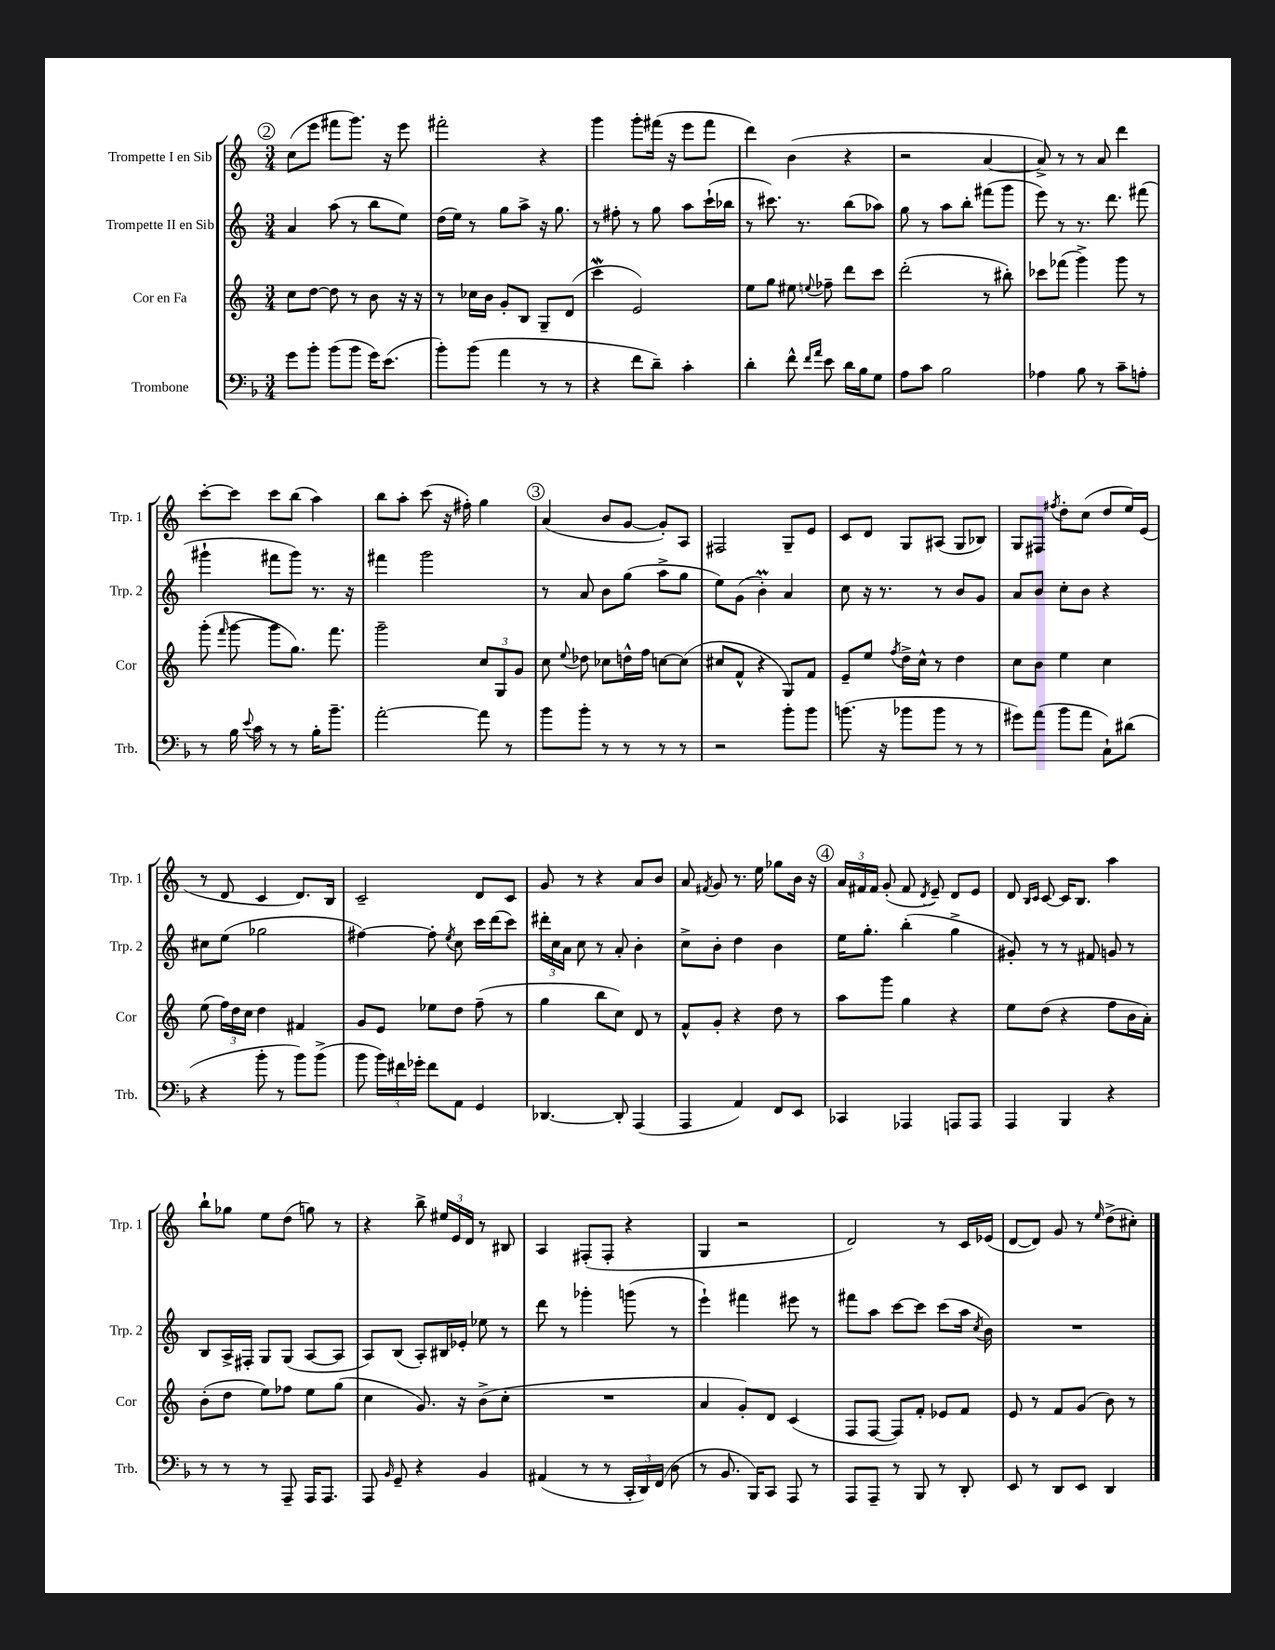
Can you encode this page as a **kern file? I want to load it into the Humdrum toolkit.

**kern	**kern	**kern	**kern
*part4	*part3	*part2	*part1
*staff4	*staff3	*staff2	*staff1
*I"Trombone	*I"Cor en Fa	*I"Trompette II en Sib	*I"Trompette I en Sib
*I'Trb.	*I'Cor	*I'Trp. 2	*I'Trp. 1
*clefF4	*clefG2	*clefG2	*clefG2
*k[b-]	*k[]	*k[]	*k[]
*M3/4	*M3/4	*M3/4	*M3/4
!!LO:REH:place=s1:t=2
=56	=56	=56	=56
8g\L	8cc\L	4a/	(8cc\L
8b-'\J	[8dd\J	.	8eee\J
(8b-\L	8dd\]	(8aa\	8fff#X\L
8b-\J	8r	8r	8.ggg\J)
16g\KL)	8b\	8bb\L	.
(8.e\J	.	.	16r
.	16r	8ee\J)	8eee\
.	16r	.	.
=57	=57	=57	=57
8b-'\L)	8r	(16dd\LL	2fff#X'\
.	.	16ee\JJ)	.
(8b-\J	16cc-X\LL	8r	.
.	16b\JJ	.	.
4a\	8g'/L	8gg\L	.
.	8B/J	8aa^\J	.
8r	8G~/L	16r	4r
.	.	8.gg\	.
8r	(8d/J	.	.
=58	=58	=58	=58
4r	4cccw\	8r	4ggg\
.	.	8ff#X'\	.
8f\L	2e/)	8r	8ggg'\L
8d~\J)	.	8gg\	(16fff#X\Jk
.	.	.	16r
4c'\	.	8aa\L	8eee\L
.	.	(16ccc`\L	8fff#\J
.	.	16bb-X\JJ	.
=59	=59	=59	=59
4d'\	8ee\L	8r	4ddd\)
.	8gg\J	8.ccc#X\)	.
8f^^\	8ee#X\	.	(4b\
.	.	8.r	.
16qqf/LL	.	.	.
16qqa/JJ	8qqeen/	.	.
8e\	8ff-X~\	.	.
16d\LL	8ddd\L	(8bb\L	4r
16B-\J	.	.	.
8G\J	8ccc\J	8aa-X\J)	.
=60	=60	=60	=60
8A\L	(2ddd'\	8gg\	2r
8c\J	.	8r	.
2B-\	.	8aa\L	.
.	.	8bb'\J	.
.	8r	(8fff#X\L	[4a/
.	8bb#X'\)	8ggg\J	.
=61	=61	=61	=61
4A-X\	8ccc-X\L	8eee\)	8a^/])
.	(8fff-X\J	8r	8r
8B-\	4ggg^\)	8.r	8r
8r	.	.	8a/
.	.	8.ddd\	.
8c~\L	8ggg\	.	4ddd\
8An'\J	8r	(8fff#X\	.
!!LO:LB:g=z
=62	=62	=62	=62
8r	(8ggg'\	4ggg#X`\	[8ccc'\L
.	16qqfff/	.	.
16B-\	[8ggg\	.	8ccc\J]
8qqe/	.	.	.
16c\	.	.	.
8r	8ggg\L]	8fff#X\L	8ccc\L
8r	8.gg\J)	8ggg#\J)	(8bb\J
16B-'\KL	.	8.r	4aa\)
8.b-~\J	8.fff\	.	.
.	.	16r	.
=63	=63	=63	=63
[2a'\	2ggg~\	4fff#X\	8bb\L
.	.	.	8aa'\J
.	.	2ggg\	(8ccc\
.	.	.	16r
.	.	.	16ff#X'\)
8a\]	12cc/L	.	4gg\
.	12G/	.	.
8r	.	.	.
.	12g/J	.	.
!!LO:REH:place=s1:t=3
=64	=64	=64	=64
8b-\L	8cc\	8r	(4a/
.	8qqee/	.	.
8b-'\J	8dd-X\	8a/	.
8r	8cc-X\L	8b\L	8b/L
8r	16ddn^^\L	(8gg\J	[8g/J
.	16ff\JJ	.	.
8r	[8ccn\L	8aa^\L	8g'/L])
8r	(8cc\J]	8gg\J	8A/J
=65	=65	=65	=65
2r	8cc#X/L	8ee\L)	2F#X/
.	8f^^/J	(8g\J	.
.	4r	4bm'\)	.
8b-'\L	8G/L)	4a/	8G~/L
8b-\J	8f/J	.	8e/J
=66	=66	=66	=66
(8.bn\	8e~/L	8cc\	8c/L
.	8ee/J	16r	8d/J
16r	.	8.r	.
.	8qff/	.	.
8b-X\L	16dd^\LL	.	8G/L
.	16cc^^\JJ	.	.
8b-\J	8r	8r	(8A#X/J
8r	4dd\	8b/L	8G/L
8r	.	8g/J	8B-X/J)
=67	=67	=67	=67
8g#X\L)	8cc\L	8a/L	8G/L
(8a\J	8b\J	8b/J	8F#X/J
.	.	.	8qff#X/
8b-\L	4ee\	8cc'\L	8dd'\L
8a\J	.	8b\J	(8cc\J
8C`\L)	4cc\	4r	8dd/L
(8d#X\J	.	.	16ee/L)
.	.	.	(16e/JJ
!!LO:LB:g=z
=68	=68	=68	=68
4r	(8ee\	8cc#X\L	8r
.	24ff\LL)	(8ee\J	8d/
.	24dd\	.	.
.	24cc\JJ	.	.
8b-'\	4dd\	2gg-X\	4c/
8r	.	.	.
8b-\L)	4f#X/	.	8.d/L)
(8b-^\J	.	.	.
.	.	.	16B/Jk
=69	=69	=69	=69
8b-\	8g/L	[4ff#X\)	2c~/
24b-\LL)	8e/J	.	.
24f#X\	.	.	.
24g-X'\JJ	.	.	.
8f#\L	8ee-X\L	8ff#'\]	.
.	.	8qee/	.
8AA\J	8dd\J	8cc\	.
4GG/	(8ff~\	16ccc\LL	8d/L
.	.	(16ddd\J	.
.	8r	8ccc\J)	8c/J
=70	=70	=70	=70
[4.DD-X/	4gg\	24ddd#X'\LL	8g/
.	.	24cc\	.
.	.	24a\JJ	.
.	.	8cc\	8r
.	8bb\L	8r	4r
8DD-'/]	8cc\J)	8a'/	.
(4AAA/	8d/	4b'\	8a/L
.	8r	.	8b/J
=71	=71	=71	=71
4AAA/	8f^^/L	8cc^\L	8a/
.	.	.	8qf#X/
.	8g'/J	8b'\J	8g/
4AA/)	4r	4dd\	8.r
.	.	.	16ee\
8FF/L	8dd\	4b\	8gg-X\L
8EE/J	8r	.	16b\Jk
.	.	.	16r
!!LO:REH:place=s1:t=4
=72	=72	=72	=72
4CC-X/	8aa\L	16ee\KL	24a/LL
.	.	.	24f#X/
.	.	8.gg'\J	.
.	.	.	24f#/JJ
.	8ggg\J	.	(8g'/
4AAA-X/	4gg\	(4bb'\	8f#/
.	.	.	8qd/
.	.	.	8e~/)
8AAAn/L	4r	4gg^\	8d/L
8AAA/J	.	.	8e/J
=73	=73	=73	=73
4AAA/	8ee\L	8g#X'/)	8d/
.	.	.	16qqB/LL
.	.	.	16qqc/JJ
.	(8dd\J	8r	[8c/
4BBB-/	4r	8r	16c/KL]
.	.	.	8.B/J
.	.	8f#X/	.
4r	8ff\L	8gn/	4aa\
.	16b\L	8r	.
.	16a'\JJ)	.	.
!!LO:LB:g=z
=74	=74	=74	=74
8r	(8b'\L	8B/L	8bb`\L
8r	8dd\J	16A^/L	8gg-X\J
.	.	16F#X'/JJ	.
8r	8ee\L)	8G/L	8ee\L
8AAA~/	8ff-X\J	(8G/J	(8dd\J
16AAA/KL	8ee\L	[8A/L	8ggn\)
8.AAA/J	.	.	.
.	(8gg\J	8A/J]	8r
=75	=75	=75	=75
8AAA/	4cc\	8A/L)	4r
16qqBB-/	.	.	.
8GG~/	.	(8B/J	.
4r	8.g/)	8A'/L)	8bb^\
.	.	16B#X/L	24ee#X/LL
.	.	.	24e/
.	16r	16e-X'/JJ	.
.	.	.	24d/JJ
4BB-/	(8b^\L	8ee-X\	8r
.	8cc'\J	8r	8B#X/
=76	=76	=76	=76
(4AA#X/	2.r	8ddd\	4A/
.	.	8r	.
8r	.	4ggg-X'\	(8F#X'/L
8r	.	.	8F#'/J
24CC'/LL	.	(8gggn\	4r
24DD/)	.	.	.
(24FF/JJ	.	.	.
8D\	.	8r	.
=77	=77	=77	=77
8r	4a/	4eee`\)	4G/
8.BB-/	.	.	.
.	8g'/L)	4fff#X\	2r
16BBB-/KL)	.	.	.
8CC/J	8d/J	.	.
8AAA/	(4c/	8eee#X\	.
8r	.	8r	.
=78	=78	=78	=78
8AAA/L	8F/L	8fff#X\L	2d/)
8AAA~/J	[8F/J	8aa\J	.
8r	8F/L])	[8ccc\L	.
8BBB-/	8f'/J	8ccc\J]	.
8r	8e-X/L	(8ccc\L	8r
8DD'/	8f/J	16aa\Jk	16c/LL
.	.	8qcc/	.
.	.	16b\)	(16e-X/JJ
=79	=79	=79	=79
8EE/	8e/	2.r	[8d/L
8r	8r	.	8d/J])
8DD/L	8f/L	.	8g/
8EE/J	(8g/J	.	8r
.	.	.	16qqee/
4DD/	8b\)	.	(8dd^\L
.	8r	.	8cc#X'\J)
==	==	==	==
*-	*-	*-	*-
